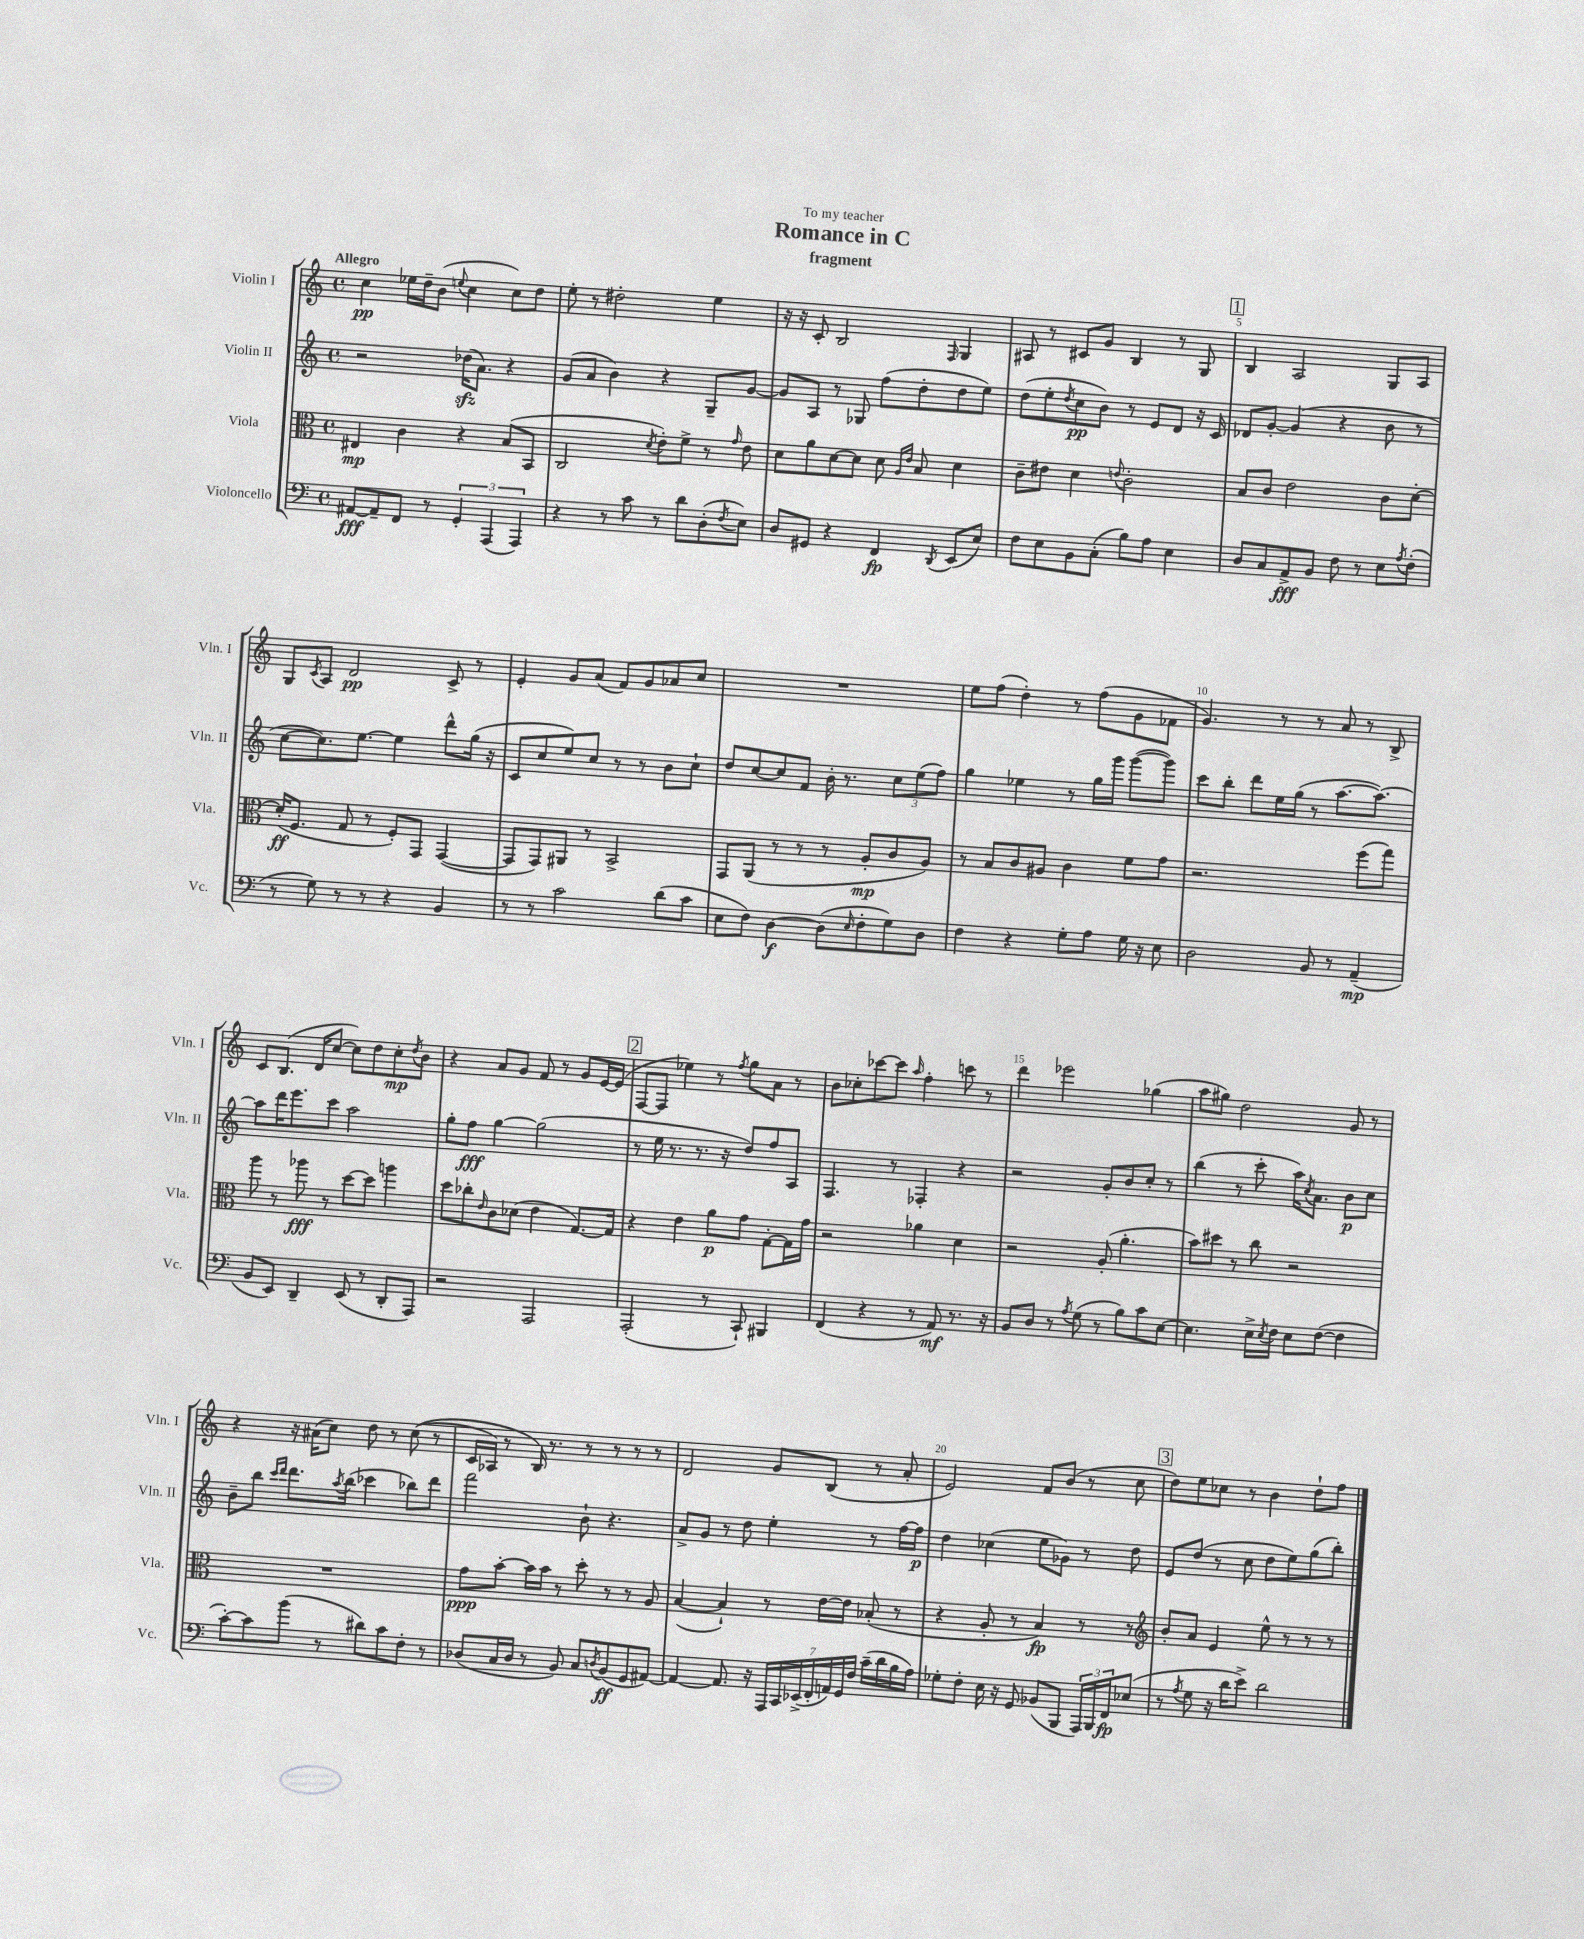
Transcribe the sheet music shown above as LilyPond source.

\header { title = "Romance in C" subtitle = "fragment" dedication = "To my teacher" }
<<
\new StaffGroup <<
\new Staff = "s0" \with { instrumentName = "Violin I" shortInstrumentName = "Vln. I" } {
    \clef treble \key c \major \defaultTimeSignature \time 4/4 \tempo "Allegro"
    c''4\pp ees''16 d''16-- b'8( \appoggiatura { e''8 } c''4 c''8) d''8 |
    e''8-. r8 dis''2-. e''4 |
    r16 r16 c'8-. b2 \grace { f16 } g4 |
    ais8 r8 cis'8 g'8 b4 r8 g8 |
    \mark \markup { \box "1" } b4 a2 g8 a8 |
    g8 \acciaccatura { c'8 } a8 d'2\pp c'8-> r8 |
    e'4-. g'8 a'8( f'8) g'8 aes'8 c''8 |
    R1 |
    e''8 f''8( d''4-.) r8 f''8( g'8 fes'8 |
    g'4.) r8 r8 a'8 r8 b8-> |
    c'8 b8.( d'16 c''8~ c''8) d''8 c''8-.\mp \acciaccatura { d''8 } b'8 |
    r4 a'8 g'8 f'8 r8 g'8 e'16~ e'16( |
    \mark \markup { \box "2" } f8~ f8 ees''4) r8 \acciaccatura { f''8 } g''8 a'8 r8 |
    b'8 ces''8-. ces'''8~ ces'''8 \grace { a''16 } f''4-. c'''8 r8 |
    d'''4 ees'''2 ges''4( |
    a''8 gis''8) d''2 g'8 r8 |
    r4 r16 ais'16( c''8) d''8 r8 c''8(\( r8 |
    c'16 aes16) r8 b16\) r8. r8 r8 r8 r8 |
    d'2 g'8 b8( r8 a'8-. |
    e'2) f'8 b'8( r8 c''8 |
    \mark \markup { \box "3" } d''8) e''8 ces''8 r8 b'4 d''8-! f''8 \bar "|." |
}
\new Staff = "s1" \with { instrumentName = "Violin II" shortInstrumentName = "Vln. II" } {
    \clef treble \key c \major \defaultTimeSignature \time 4/4
    r2 des''16\sfz( a'8.) r4 |
    g'8( a'8 b'4) r4 g8-- g'8~ |
    g'8 a8 r8 ges8 f''8( d''8-. d''8 e''8) |
    d''8( e''8-. \acciaccatura { d''8 } c''8\pp b'8) r8 e'8 d'8 r16 c'16 |
    \mark \markup { \box "1" } des'8 g'8~-. g'4( r4 b'8 r8 |
    c''8~ c''8.) e''8.~ e''4 d'''8-^ g''16( r16 |
    c'8 c''8 e''8) c''8 r8 r8 b'8 c''8-! |
    d''8 c''8~ c''8 f'8 b'16-. r8. \tuplet 3/2 { c''8 e''8( f''8) } |
    g''4 ees''4 r8 g''16 g'''16 g'''8~( g'''8) |
    c'''8 b''8-. d'''8 e''16 g''16( r8 a''8.~ a''8.~) |
    a''8 d'''16 e'''8. c'''8 a''2 |
    g''8-. f''8\fff g''4~ g''2( |
    \mark \markup { \box "2" } r8 e''16 r8. r8. r16 d''8) f''8 a8 |
    f4. r8 fes4-. r4 |
    r2 g'8-. b'8 c''8-. r8 |
    b''4( r8 c'''8-. a''16) \acciaccatura { c''8 } a'8. b'8\p c''8 |
    b'8-- b''8 \grace { c'''16 d'''16 } d'''8. \acciaccatura { a''8 } b''16( ces'''4 bes''8) d'''8 |
    f'''2 b'8-! r4. |
    a'8-> g'8 r8 d''8 e''4-. r8 f''16~ f''16\p |
    d''4 ces''4( e''8 ges'8) r8 d''8 |
    \mark \markup { \box "3" } e'8 d''8( r8 c''8 d''8 e''8) g''8( b''8-.) \bar "|." |
}
\new Staff = "s2" \with { instrumentName = "Viola" shortInstrumentName = "Vla." } {
    \clef alto \key c \major \defaultTimeSignature \time 4/4
    eis4\mp c'4 r4 b8( b,8 |
    c2 \acciaccatura { d'8 } e'8-.) f'8-> r8 \grace { g'16 } e'8 |
    d'8 a'8 d'8~ d'8 d'8 \grace { a16 e'16 } b8 d'4 |
    c'8-- eis'8 d'4 \appoggiatura { e'8 } c'2-. |
    \mark \markup { \box "1" } b8 c'8 e'2 c'8 d'8~-. |
    d'16-.\ff( f8. g8 r8 f8-.) g,8 g,4~( |
    g,8 g,8) ais,8 r8 b,2-> |
    g,8 a,8( r8 r8 r8 a8-.\mp c'8 a8) |
    r8 b8 c'8 ais8 c'4 f'8 g'8 |
    r2. f''8( g''8) |
    a''8 r8 aes''8\fff r8 d''8~ d''8 a''4 |
    d''8 ces''8-. \grace { e'16 } c'8 des'8( e'4 g8.~) g16 |
    \mark \markup { \box "2" } r4 e'4 a'8\p g'8 g8~-. g16 g'16 |
    r2 aes'4 d'4 |
    r2 a8-.( a'4.-. |
    b'8) dis''8 r8 c''8 r2 |
    R1 |
    g'8\ppp b'8~-. b'16 b'16 r8 d''8-. r8 r8 a8 |
    b4~( b4-!) r8 e'16~ e'16 bes8-.( r8 |
    r4 a8-. r8 b4\fp) r8 r8 |
    \mark \markup { \box "3" } \clef treble b'8-. a'8 e'4 e''8-^ r8 r8 r8 \bar "|." |
}
\new Staff = "s3" \with { instrumentName = "Violoncello" shortInstrumentName = "Vc." } {
    \clef bass \key c \major \defaultTimeSignature \time 4/4
    ais,8~\fff ais,8-- f,8 r8 \tuplet 3/2 { g,4-. a,,4( a,,4) } |
    r4 r8 c'8 r8 d'8 d8-.( \acciaccatura { f8 } e8) |
    d8 gis,8 r4 f,4\fp \acciaccatura { d,8 } e,8( e8) |
    f8 e8 b,8 c8-.( b8) a8 e4 |
    \mark \markup { \box "1" } d8 c8 a,8->\fff b,8 f8 r8 e8 \acciaccatura { a8 } f8-.( |
    r8 g8) r8 r8 r4 b,4 |
    r8 r8 c'2 d'8( c'8 |
    e8 f8) d4~\f d8( \grace { e16 } f8-. g8) d8 |
    f4 r4 g8-. a8 g16 r16 e8 |
    d2 b,8 r8 a,4--\mp( |
    b,8 e,8) d,4-- e,8( r8 d,8-. a,,8) |
    r2 a,,2 |
    \mark \markup { \box "2" } a,,2-.( r8 c,8-!) bis,,4 |
    f,4( r4 r8 a,8\mf) r8. r16 |
    b,8 d8 r8 \acciaccatura { a8 } g8( r8 b8) c'8 e8~ |
    e4. e16-> \acciaccatura { e8 } f16 e8 f8~( f4 |
    c'8~-.) c'8 b'8( r8 dis'8) c'8 f8-. r8 |
    des8( c16 des16 r8 b,8) c8 \acciaccatura { d8 } b,8\ff( g,8 ais,8~) |
    ais,4~ ais,8. r16 \tuplet 7/4 { a,,16 c,16 ees,16->( f,16-. a,16) g,16 f16 } c'16--( d'16 b16 a16) |
    ges8-. f8-. e16 r16 g,8 bes,8( b,,8 \tuplet 3/2 { a,,16) b,,16 f,16\fp } ees8( |
    \mark \markup { \box "3" } r8 \acciaccatura { a8 } g8 r16 d'16 e'8->) d'2 \bar "|." |
}
>>
>>
\layout { \context { \Score \override BarNumber.break-visibility = ##(#f #t #t) barNumberVisibility = #(every-nth-bar-number-visible 5) } }
